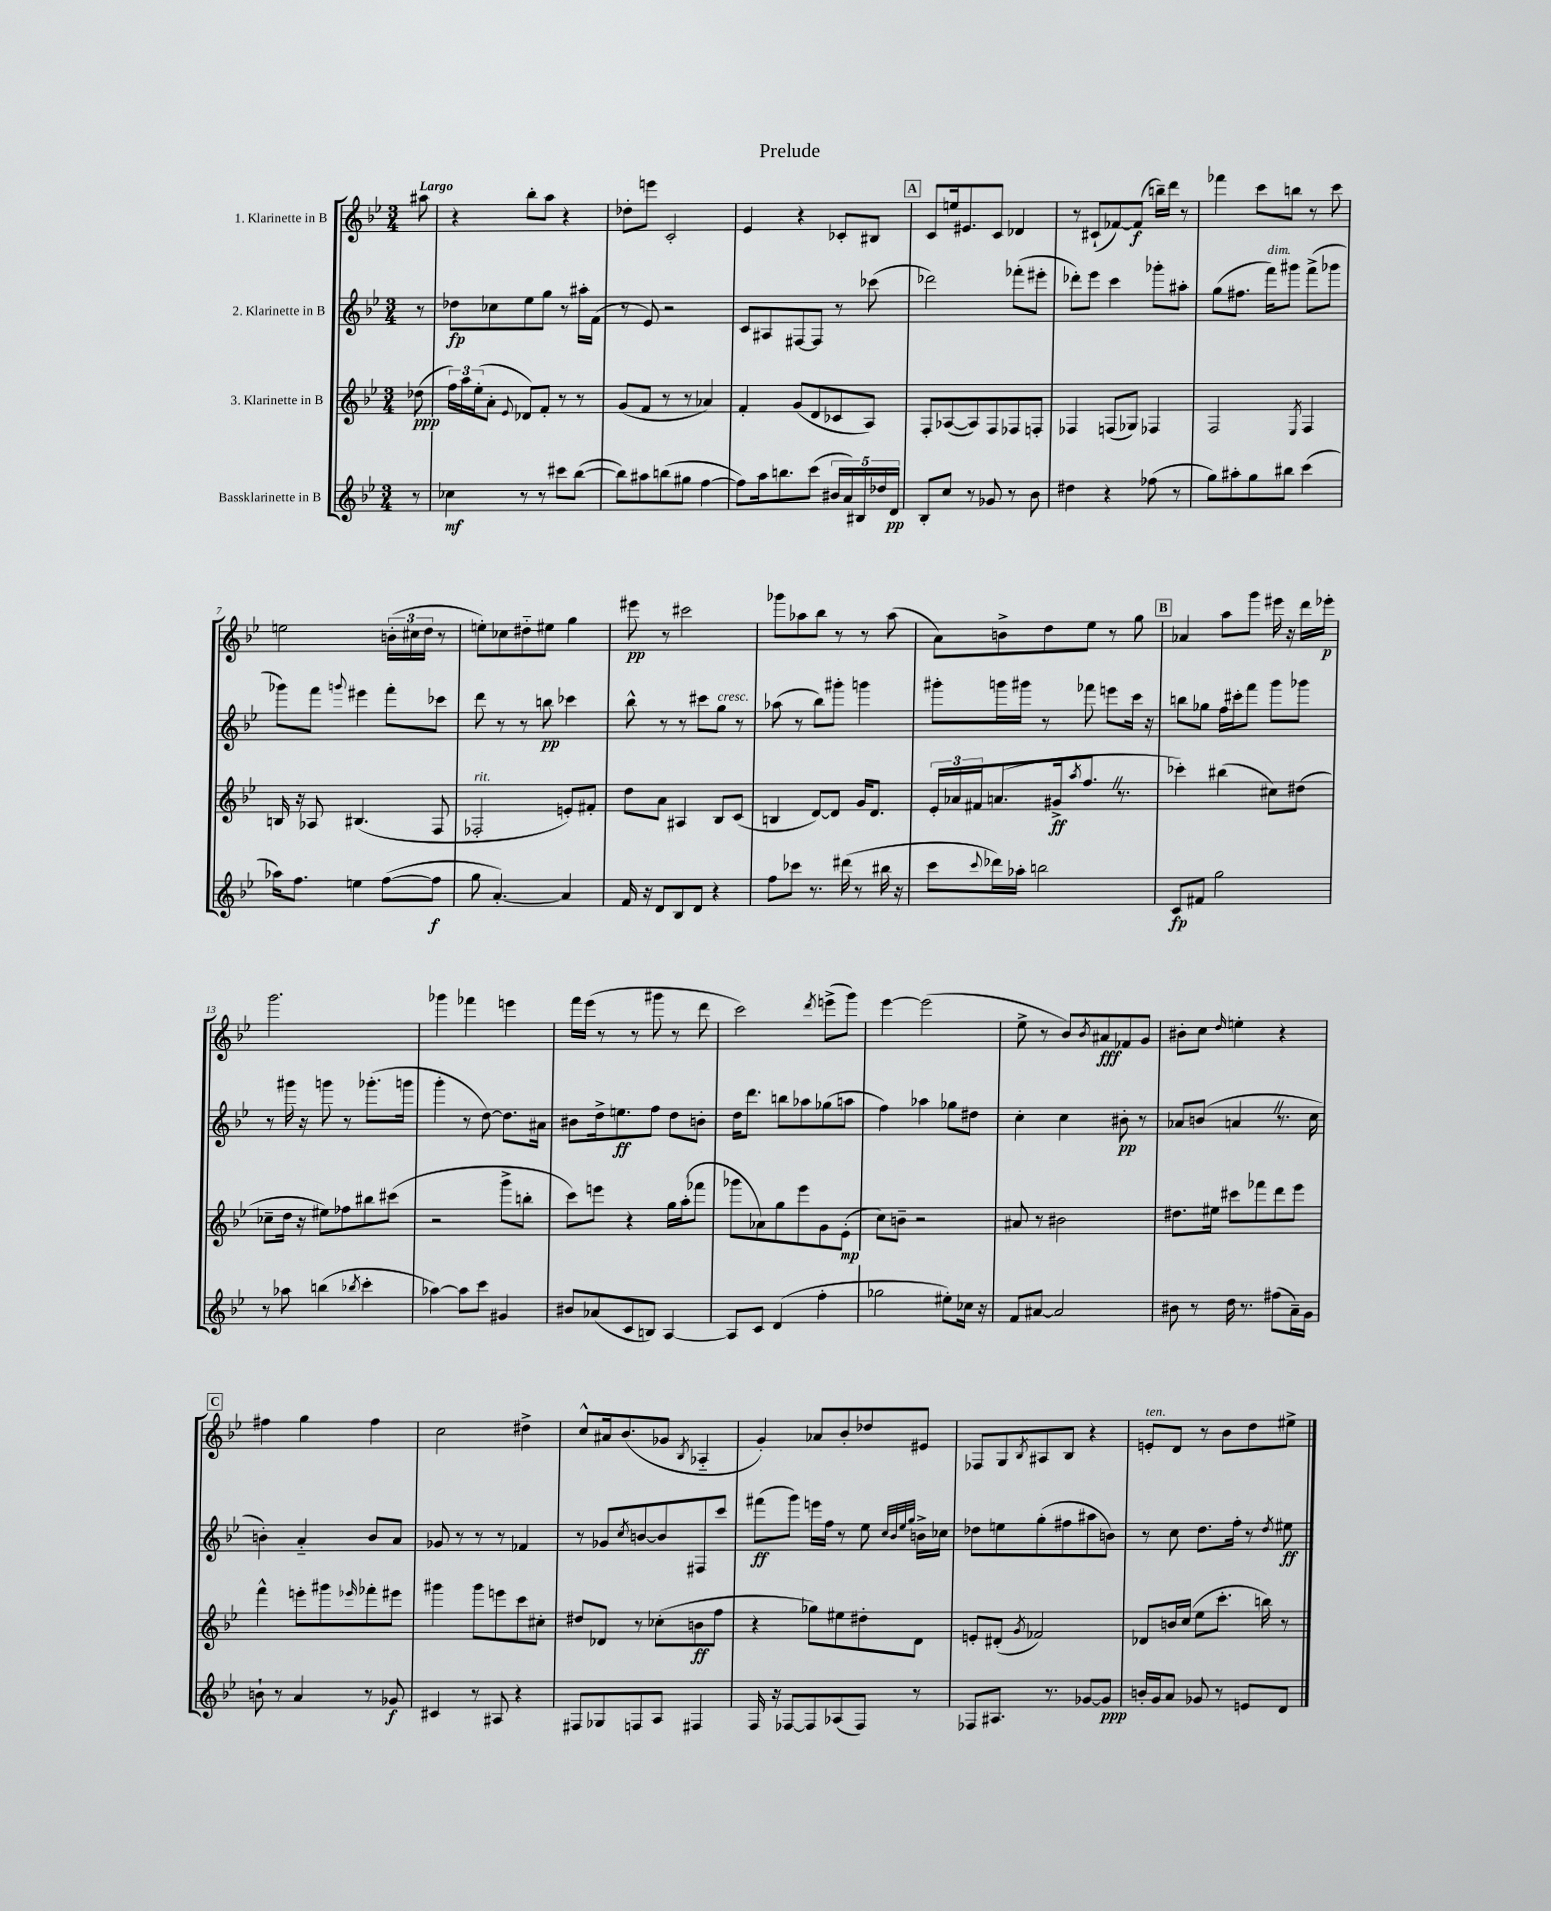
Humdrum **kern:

**kern	**kern	**kern	**kern
*staff4	*staff3	*staff2	*staff1
*clefG2	*clefG2	*clefG2	*clefG2
*k[b-e-]	*k[b-e-]	*k[b-e-]	*k[b-e-]
*M3/4	*M3/4	*M3/4	*M3/4
8r	(8dd-	8r	8aa#
=	=	=	=
4cc-	24ff)	8dd-	4r
.	24aa	.	.
.	(24ee-'	.	.
.	8a'	8cc-	.
.	8qqe-	.	.
8r	8d-)	8ee-	8bb-'
8r	8f'	8gg	8aa
8ccc#	8r	8r	4r
([8bb-	8r	16aa#'	.
.	.	(16f	.
=	=	=	=
8bb-])	(8g	8r	8dd-'
8aa#	8f	8e-)	8eee
(8bb	8r	2r	2c'
8gg#	8r	.	.
[4ff	4a-)	.	.
=	=	=	=
8ff])	4f'	8c	4e-
16aa	.	8A#	.
8.bb	.	.	.
.	(8g	[8F#	4r
(8ccc	8d	8F#]	.
20b#	8c-	8r	8c-'
20a)	.	.	.
20B#	.	.	.
.	8A)	(8ccc-	8B#
20dd-	.	.	.
20d	.	.	.
=	=	=	=
8B-'	8F'	2ddd-)	8c
8cc	([8A-	.	16ee
.	.	.	8.e#
8r	8A-])	.	.
8g-	8F	.	8c
8r	8F-	(8fff-'	4d-
8b-	8F'	8eee#'	.
=	=	=	=
4dd#	4F-	8ddd-')	8r
.	.	8eee-	(8c#`
4r	(8F	4ccc	[8f-)
.	8G-)	.	(8f-]
(8ff-	4F-	8ggg-'	16bb~)
.	.	.	16ddd
8r	.	8aa#'	8r
=	=	=	=
8gg)	2F	(8gg	4fff-
8aa#'	.	8.ff#	.
8gg	.	.	8ccc
.	.	16fff)	.
8bb#	.	8ggg#	8bb
.	8qE-	.	.
(4ccc	4F	(8fff^	8r
.	.	8ggg-	8ccc
=	=	=	=
16aa-)	16B	8ggg-)	2ee
8.ff	16r	.	.
.	8A-	8fff	.
.	.	8qqggg	.
4ee	(4.B#	4eee#	.
([8ff	.	8fff'	(24b'
.	.	.	24cc#
.	.	.	24dd
8ff]	8F	8ccc-	8r
=	=	=	=
8gg	2F-'	8ddd	8ee')
[4.a')	.	8r	8cc-
.	.	8r	8dd#'~
.	.	8bb	8ee#
4a]	8e')	4ccc-	4gg
.	8f#'	.	.
=	=	=	=
16f	8dd	8bb-^^	8eee#
16r	.	.	.
8d	8a	8r	8r
8B-	4A#	8r	2ccc#
8d	.	8ccc#	.
4r	8B-	8gg	.
.	(8c	8r	.
=	=	=	=
8ff	4B	(8aa-	8ggg-
8ccc-	.	8r	8aa-
8.r	[8d)	8bb-)	8bb-
.	8d]	8ggg#'	8r
(16ddd#	.	.	.
8r	16g	4ggg	8r
.	8.d	.	.
16bb#	.	.	(8aa-
16r	.	.	.
=	=	=	=
8ccc	24e-'	8ggg#'	8a)
.	24a-	.	.
.	24f#	.	.
8qqccc	.	.	.
16ddd-)	(8.a	16ggg	8b^
16aa-'	.	16ggg#	.
2bb	.	8r	8dd
.	16g#^	.	.
.	8qaa	.	.
.	8.ff	8fff-	8ee-
.	.	8eee	8r
.	8.r	.	.
.	.	16ccc	8gg
.	.	16r	.
=	=	=	=
8c	4ccc-')	8bb	4a-
8f#	.	8gg-	.
2gg	(4bb#	16ff	8aa
.	.	16ccc#'	.
.	.	8fff	8ggg
.	8cc#)	8ggg	16eee#
.	.	.	16r
.	(8dd#	8ggg-	16ddd
.	.	.	16eee-'
=	=	=	=
8r	8cc-~	8r	2.ggg
8aa-	16dd	16ggg#	.
.	16r	16r	.
(4bb	8ee#)	8ggg	.
.	8ff-	8r	.
8qbb-	.	.	.
4ccc'	8bb#	(8.ggg-'	.
.	(8ccc#	.	.
.	.	16ggg	.
=	=	=	=
[4aa-)	2r	4ggg'	4ggg-
8aa-]	.	8r	4fff-
8ccc	.	[8dd)	.
4g#	8ggg^	8.dd]	4eee
.	8bb'	.	.
.	.	16a#	.
=	=	=	=
8b#	8ccc)	8b#	16fff
.	.	.	(16eee-
(8a-	8eee	16dd^	8r
.	.	8.ee	.
8c	4r	.	8r
8B)	.	8ff	8ggg#
[4A	16gg	8dd	8r
.	(16aa'	.	.
.	8fff-	8b'	8ddd
=	=	=	=
8A]	8ggg-	16dd	2ccc)
.	.	8.ddd	.
8c	8a-)	.	.
(4d	8gg	8bb	.
.	8eee-	8aa-	.
.	.	.	8qddd
4ff'	8g	(8gg-	(8eee^
.	(8e-'	8aa	8ggg)
=	=	=	=
2gg-	8cc)	4ff)	[4eee-
.	8b~	.	.
.	2r	4aa-	(2eee-]
8ee#')	.	8gg-	.
16cc-	.	8dd#	.
16r	.	.	.
=	=	=	=
8f	8a#	4cc'	8ee-^
[8a#	8r	.	8r
2a#]	2b#	4cc	8b-)
.	.	.	8qb-
.	.	.	8a#
.	.	8b#'	8f-
.	.	8r	8g
=	=	=	=
8b#	8.dd#	8a-	8b#'
8r	.	(8b	8cc
.	16ee#	.	.
.	.	.	16qqdd
16dd	8ccc#	4a	4ee'
8.r	.	.	.
.	8fff-	.	.
(8ff#	8ddd	8.r	4r
16a~)	8eee-	.	.
16g	.	16cc	.
=	=	=	=
8b`	4fff^^	4b')	4ff#
8r	.	.	.
4a	8eee'	4a'~	4gg
.	8ggg#	.	.
.	16qqeee-	.	.
8r	8fff-'	8b	4ff#
8g-	8eee#	8a	.
=	=	=	=
4c#	4ggg#	8g-	2cc
.	.	8r	.
8r	8ggg#	8r	.
8A#	8eee	8r	.
4r	8ccc	4f-	4dd#^
.	8cc#'	.	.
=	=	=	=
8F#	8dd#	8r	8cc^^
8G-	8d-	8g-	16a#
.	.	.	(8.b-
.	.	8qcc	.
8F	8r	[8b	.
8A	(8cc-'	8b]	8g-
.	.	.	8qB-
4F#	8b	8F#	4A-'~
.	8ff	8ccc	.
=	=	=	=
16F	4r	(8fff#	4g')
16r	.	.	.
[8F-	.	8ggg)	.
8F-]	8gg-)	16eee	8a-
.	.	16ff	.
(8A-	8ee#	8r	8b-'
8F-)	8dd#'	8ee-	8dd-
.	.	32qqcc	.
.	.	32qqb-	.
.	.	32qqee-	.
.	.	32qqgg	.
8r	8d	16b^	8e#
.	.	16cc-	.
=	=	=	=
8F-	8e'	8dd-	8F-
8.A#	(8d#'	8ee	8G
.	8qg	.	8qB-
.	2f-)	(8gg'	8A#
8.r	.	.	.
.	.	8ff#	8B-
[8g-	.	8aa#	4r
8g-]	.	8b)	.
=	=	=	=
16b'	8d-	8r	8e'
16g	.	.	.
8a	16b	8cc	8d
.	(16cc	.	.
8g-	8ee-	8.dd	8r
8r	8.ccc'	.	8b-
.	.	16ff'	.
8e	.	8r	8dd
.	16bb)	.	.
.	.	8qdd	.
8d	8r	8ee#	8ee#^
==	==	==	==
*-	*-	*-	*-
